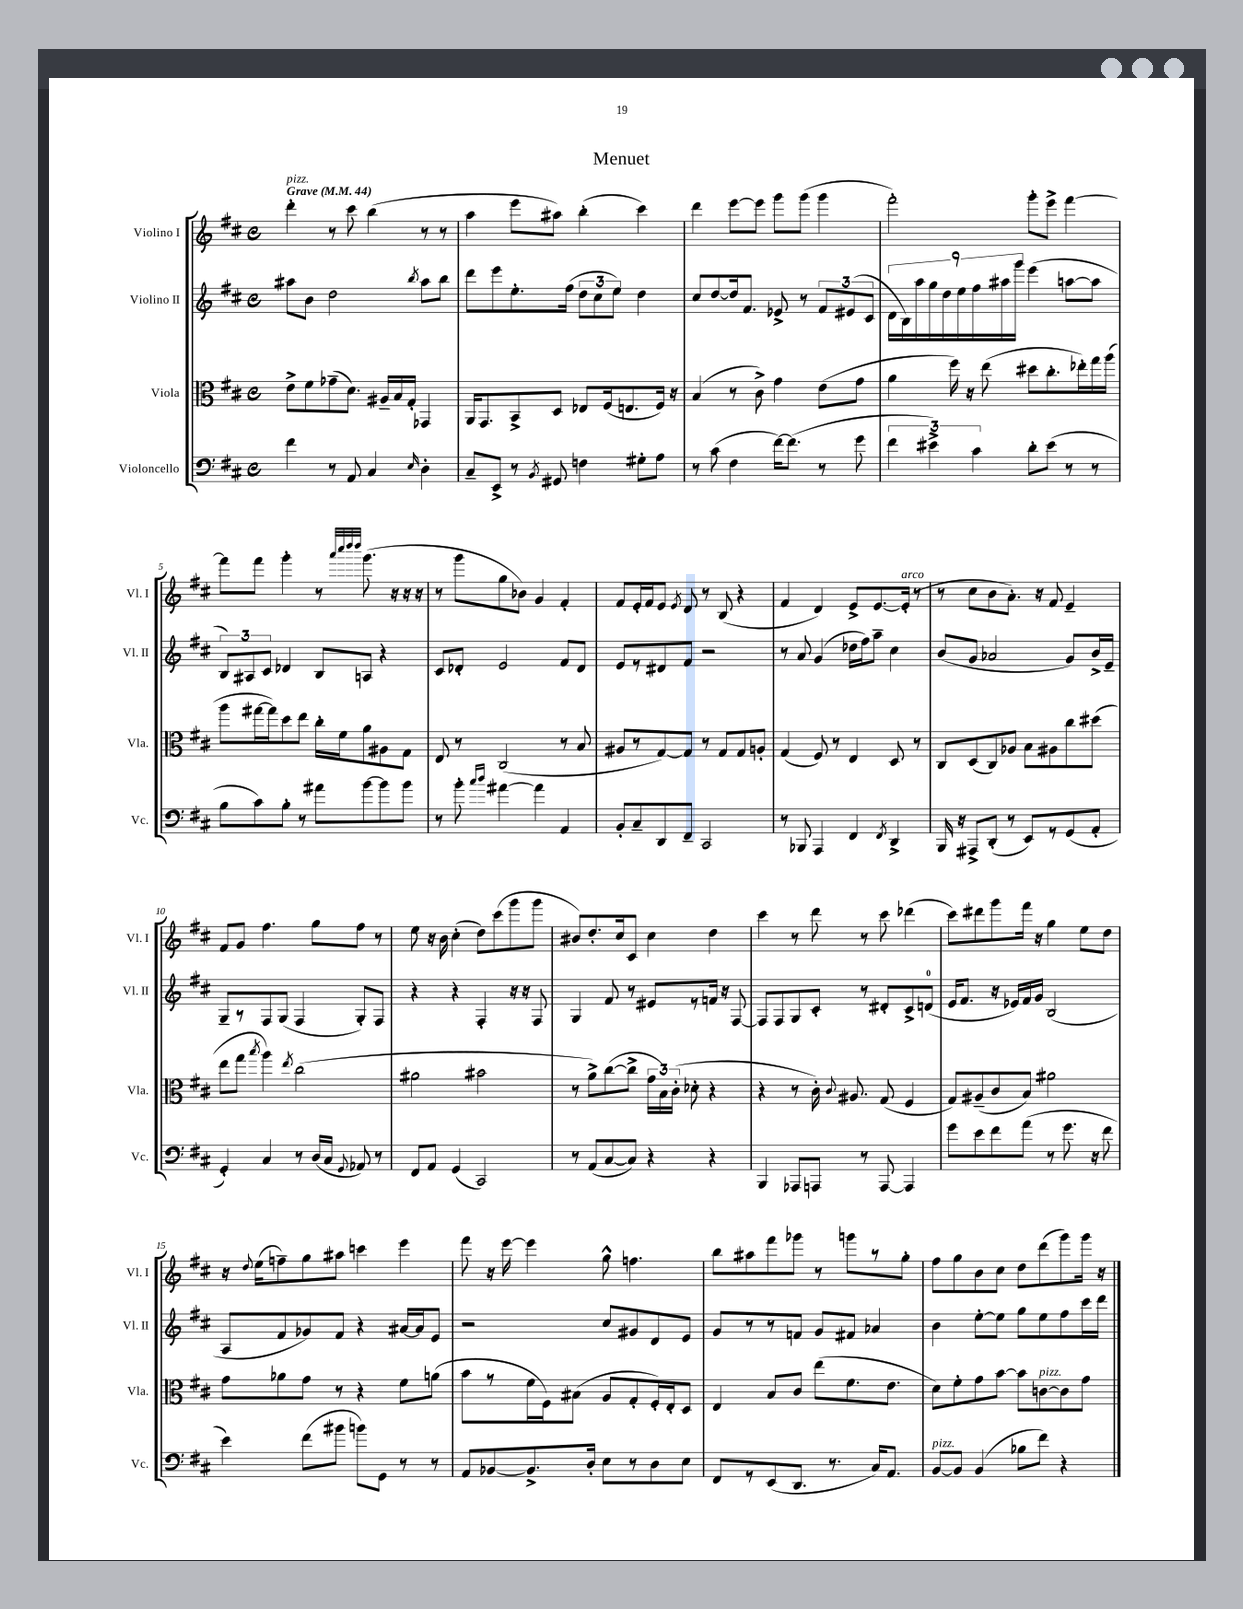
\header { title = "Menuet" }
<<
\new StaffGroup <<
\new Staff = "s0" \with { instrumentName = "Violino I" shortInstrumentName = "Vl. I" } {
    \clef treble \key d \major \defaultTimeSignature \time 4/4 \tempo "Grave" 4 = 44
    \autoBeamOff d'''4-.^\markup { \italic "pizz." } r8 cis'''8 b''4( r8 r8 |
    a''4 e'''8[ ais''8]) b''4-.( cis'''4) |
    d'''4 e'''8[~ e'''8] g'''8[ g'''8]( g'''4 |
    fis'''2-.) g'''8[-. e'''8]-> fis'''4~ |
    fis'''8[ fis'''8] g'''4-. r8 \grace { a'''32[ cis''''32 d''''32 d''''32] } g'''8.( r16 r16 r16 |
    r8 g'''8[ g''8 bes'8]) g'4 fis'4-. |
    fis'8[ e'16-. fis'16 e'8] \acciaccatura { e'8 } d'8 r8 b8( r4 |
    fis'4 d'4) e'8[-> e'8.~ e'16]-.^\markup { \italic "arco" }( r8 |
    r8 cis''8[ b'8 a'8.]-.) r16 fis'8 e'4-- |
    fis'8[ g'8] fis''4. g''8[ fis''8] r8 |
    e''8 r16 b'16 cis''4-.( d''8[) cis'''8( g'''8 g'''8] |
    bis'8[) d''8.-. cis''16 cis'8] cis''4 d''4 |
    cis'''4 r8 d'''8 r8 cis'''8 des'''4( |
    cis'''8[) dis'''8 g'''8 fis'''16] r16 g''4 e''8[ d''8] |
    r16 \appoggiatura { d''8 } e''16[( f''8--) g''8 ais''8] c'''4 e'''4 |
    fis'''8 r16 e'''16~ e'''4 g''8-^ f''4. |
    b''8[ ais''8 fis'''8 ges'''8] r8 g'''8[ r8 g''8]-. |
    fis''8[ g''8 b'8 cis''8] d''8[ d'''8( g'''8) g'''16] r16 \bar "|." |
}
\new Staff = "s1" \with { instrumentName = "Violino II" shortInstrumentName = "Vl. II" } {
    \clef treble \key d \major \defaultTimeSignature \time 4/4
    \autoBeamOff ais''8[ b'8] d''2 \acciaccatura { b''8 } ais''8[ b''8] |
    d'''8[ e'''8 e''8.-. fis''16]( \tuplet 3/2 { d''8[ cis''8 e''8]) } d''4 |
    cis''8[ d''8~ d''16 fis'8.] ees'8-> r8 \tuplet 3/2 { fis'8[ eis'8( cis'8] } |
    \tuplet 9/8 { d'16[ b16) a''16 g''16 d''16 e''16 fis''16 ais''16 g'''16] } e'''4( a''8[~ a''8] |
    \tuplet 3/2 { b8[) ais8 cis'8] } des'4 b8[ a8] r4 |
    cis'8[ des'8]-. e'2 fis'8[ des'8] |
    e'8[ r8 dis'8 fis'8] r2 |
    r8 a'8 g'4( des''16[ fis''16) a''8]-- cis''4 |
    b'8[( g'8] aes'2 g'8[) b'16-> e'16]-- |
    g8[-- r8 fis8 g8]( fis4 g8[-.) fis8] |
    r4 r4 fis4-. r16 r16 fis8 |
    g4 fis'8 r8 eis'8[ r8 f'16] r16 fis8~ |
    fis8[ fis8 g8 cis'8]-. r8 dis'8[-. cis'8-> d'8]-0( |
    e'16[ fis'8.] r16 ees'16[) fis'16 g'16] b2( |
    a8[ fis'8 ges'8) fis'8] r4 ais'16[~ ais'16 e'8] |
    r2 cis''8[ gis'8 d'8 e'8] |
    g'8[ r8 r8 f'8] g'8[ fis'8] aes'4 |
    b'4 e''8[~-. e''8] g''8[ e''8 fis''8 cis'''16 d'''16] \bar "|." |
}
\new Staff = "s2" \with { instrumentName = "Viola" shortInstrumentName = "Vla." } {
    \clef alto \key d \major \defaultTimeSignature \time 4/4
    \autoBeamOff e'8[-> fis'8 ges'8--( d'8.]) ais16[-- b16 g16]-. ges,4 |
    a,16[ g,8. b,8-> d8] ees8[ fis16( e8. fis16]) r16 |
    b4( r8 cis'8->) g'4 e'8[( g'8] |
    a'4 fis''16) r16 e''8( dis''8[ cis''8.-. ees''16-.) g''16 a''16]( |
    a''8[ gis''16~ gis''16) d''8 e''8] cis''16[-. fis'16 a'8 ais8 g8] |
    e8 r8 cis2( r8 b8 |
    ais8[ r8 g8~) g8] r8 g8[ g8 a8]-. |
    g4( fis8) r8 e4 d8 r8 |
    cis8[ d8( cis8) aes8] b8[ ais8 cis''8 dis''8]( |
    e''8[ g''8] \acciaccatura { b''8 } a''4) \acciaccatura { e''8 } cis''2( |
    ais'2 bis'2 |
    r8 a'8[->) cis''8~( cis''8]-> \tuplet 3/2 { g'16[ b16) cis'16]-.( } des'8-. r4 |
    r4 r8 cis'16-.) \appoggiatura { cis'8 } ais8. g8( fis4 |
    g8[) ais8--( cis'8 b8]) ais'2 |
    g'8[ aes'8 g'8] r8 r4 fis'8[ a'8]( |
    b'8[ r8 fis'16 fis16) bis8]( a8[ g8-. fis16-.) e16-. d8] |
    e4 b8[ cis'8] e''8[( fis'8. e'8.] |
    d'8[) fis'8-. g'8 b'8]~ b'8[ c'8~^\markup { \italic "pizz." } c'8 g'8] \bar "|." |
}
\new Staff = "s3" \with { instrumentName = "Violoncello" shortInstrumentName = "Vc." } {
    \clef bass \key d \major \defaultTimeSignature \time 4/4
    \autoBeamOff fis'4 r8 a,8 cis4 \grace { e16 } d4-. |
    cis8[-- e,8]-> r8 \acciaccatura { b,8 } gis,8 f4 gis8[-. a8] |
    r8 cis'8( fis4 fis'16[~) fis'8.]( r8 g'8 |
    \tuplet 3/2 { fis'4 eis'4->) cis'4 } d'8[-. eis'8]( r8 r8 |
    b8[ cis'8) b8]-. r8 ais'8[ b'8~ b'8 b'8] |
    r8 b'8-. \grace { cis''16[ d''16] } ais'4~ ais'4 a,4 |
    b,8[-. cis8-- d,8 fis,8]-- cis,2 |
    r8 bes,,8 a,,4 fis,4 \acciaccatura { fis,8 } d,4-> |
    b,,16 r16 ais,,8[-> d,8]-.( r8 e,8[) r8 g,8( a,8]-. |
    g,4-.) cis4 r8 d16[( cis16] \appoggiatura { g,8 } aes,8) r8 |
    fis,8[ a,8] g,4( cis,2) |
    r8 a,8[( cis8~ cis8]) r4 r4 |
    b,,4 aes,,8[ a,,8] r8 a,,8~ a,,4 |
    g'8[ e'8 fis'8 a'8]( r8 g'8. r16 fis'8 |
    e'4) fis'8[( bis'8] b'8[) g,8] r8 r8 |
    a,8[ bes,8~ bes,8.-> d16]-. e8[ r8 d8 e8] |
    fis,8[ r8 e,8( d,8.] r8. cis16[) a,8.] |
    b,8[~^\markup { \italic "pizz." } b,8] b,4( bes8[ fis'8]) r4 \bar "|." |
}
>>
>>
